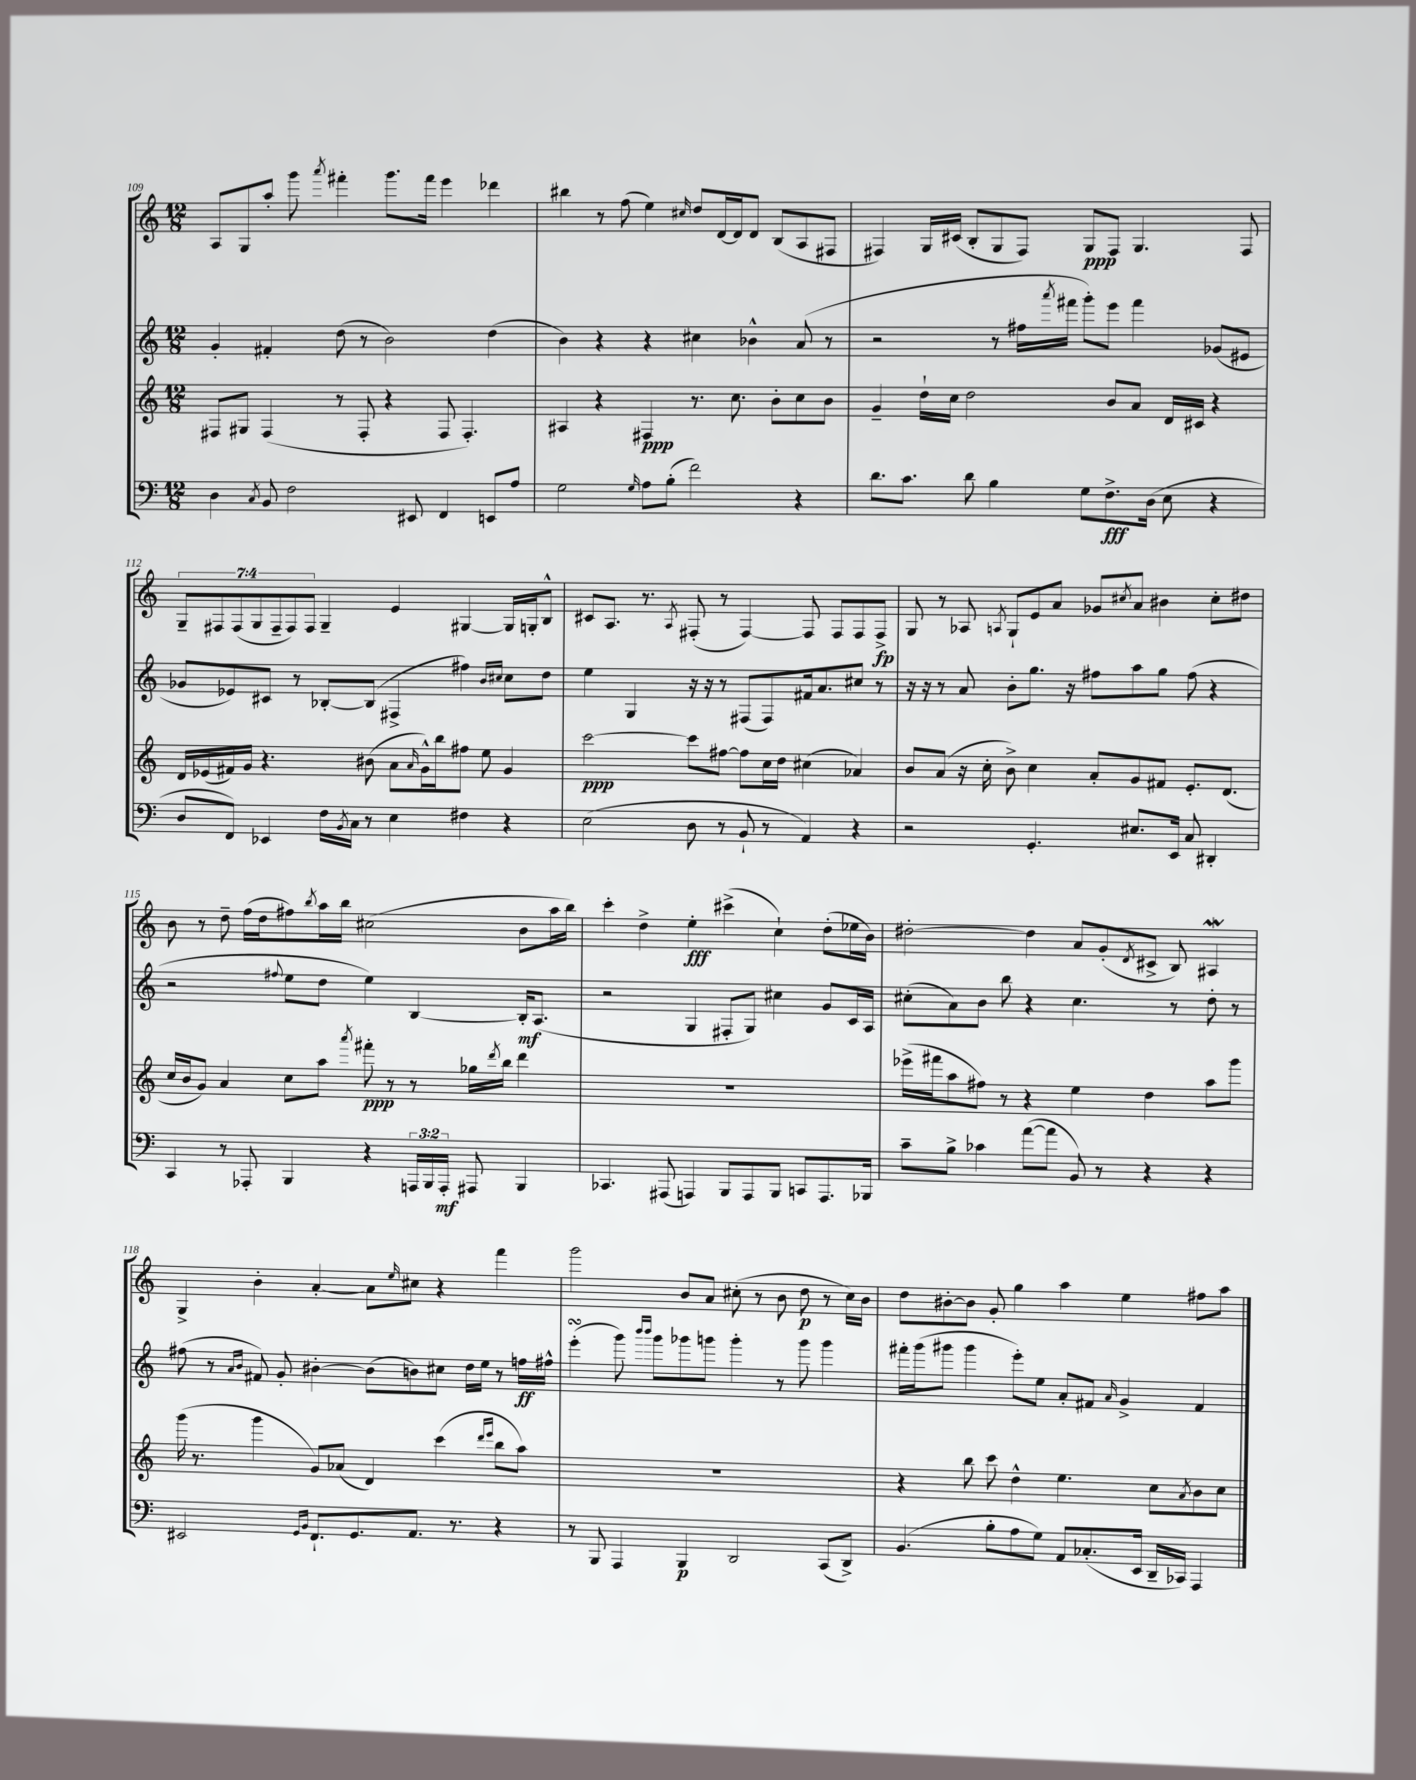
<<
\new StaffGroup <<
\new Staff = "s0" {
    \clef treble \key c \major \numericTimeSignature \time 12/8 \override Staff.TupletNumber.text = #tuplet-number::calc-fraction-text
    a8 g8 a''8-. g'''8 \acciaccatura { a'''8 } fis'''4-. g'''8. fis'''16 e'''4 des'''4 |
    bis''4 r8 f''8( e''4) \grace { cis''16 } d''8 d'16~ d'16 d'8 b8( a8 fis8 |
    fis4) g16 cis'16( b8-. g8 fis8) g8\ppp fis8 g4. fis8 |
    \tuplet 7/4 { g8-- fis8 fis8( g8 fis8-- fis8) fis8 } g4-- e'4 gis4~ gis16 g16-. b8-^ |
    cis'8 a8. r8. \acciaccatura { a8 } fis8-.( r8 fis4~) fis8 fis8 fis8 fis8->\fp |
    g8 r8 aes8 \acciaccatura { a8 } g8-! e'8 a'8 ges'8 \acciaccatura { cis''8 } a'8 bis'4 cis''8-. dis''8 |
    b'8 r8 d''8-- f''16( d''16 fis''8) \acciaccatura { b''8 } a''16 b''16 cis''2( b'8 a''16 b''16) |
    c'''4-. d''4-> e''4-.\fff cis'''4->( c''4-!) d''8-.( ees''16 b'16) |
    dis''2~-. dis''4 a'8 g'8-.( \acciaccatura { d'8 } cis'8-> b8) ais4\mordent |
    g4-> b'4-. a'4~-. a'8 \grace { e''16 } cis''8 r4 f'''4 |
    g'''2 b'8 a'8 cis''8-.( r8 b'8 d''8\p r8 cis''16) b'16 |
    d''8 bis'8~-. bis'8 g'8-. g''4 a''4 e''4 fis''8 a''8 \bar "|." |
}
\new Staff = "s1" {
    \clef treble \key c \major \numericTimeSignature \time 12/8
    g'4-. fis'4-. d''8( r8 b'2) d''4( |
    b'4) r4 r4 cis''4 bes'4-^ a'8( r8 |
    r2 r8 fis''16 \acciaccatura { a'''8 } fis'''16 g'''8-.) e'''8 fis'''4 ges'8( eis'8 |
    ges'8 ees'8) cis'8 r8 bes8~-. bes8( fis4-> fis''4) \grace { b'16 cis''16 } cis''8 d''8 |
    e''4 g4 r16 r16 r8 fis8( fis8) fis'16 a'8. cis''8 r8 |
    r16 r16 r8 a'8 b'8-. g''8. r16 fis''8 a''8 g''8 fis''8( r4 |
    r2 \appoggiatura { fis''8 } e''8 d''8 e''4) b4~ b16-.\mf a8.( |
    r2 g4 fis8-. g8) cis''4 g'8 c'16 a16 |
    cis''8-.( a'8) b'8 b''8 r4 cis''4. r8 d''8-. r8 |
    fis''8( r8 \grace { a'16 b'16 } fis'8) g'8-. bis'4~-. bis'8( b'8) cis''8 d''16 e''16 r8 f''16\ff fis''16-^ |
    e'''4-.\turn( g'''8) \grace { b'''16 b'''16 } g'''8 ges'''8 g'''8 g'''4-. r8 g'''8 g'''4 |
    fis'''16-. g'''16( gis'''8 gis'''4 e'''8-.) e''8 a'8-. fis'8 \grace { a'16 } g'4-> fis'4 \bar "|." |
}
\new Staff = "s2" {
    \clef treble \key c \major \numericTimeSignature \time 12/8
    fis8 gis8 fis4( r8 fis8-. r4 fis8 fis4.-.) |
    ais4 r4 fis4\ppp r8. c''8. b'8-. c''8 b'8 |
    g'4-- d''16-! c''16 d''2 b'8 a'8 d'16 cis'16 r4 |
    d'16 ees'16( fis'16) g'16 r4. bis'8( a'8 \grace { a'16 } g'16-^) b''16 fis''8 e''8 g'4 |
    c'''2~\ppp c'''8 fis''8~ fis''8 c''16 d''16 cis''4( aes'4) |
    b'8 a'8( r16 c''16-. b'8->) c''4 a'8-. g'8 fis'8 e'8.-. d'8.( |
    c''16 b'16 g'8) a'4 c''8 a''8 \acciaccatura { a'''8 } fis'''8-.\ppp r8 r8 ges''16 \acciaccatura { d'''8 } b''16 d'''4 |
    R1. |
    ees'''16->( fis'''16 a''8 fis''8) r8 r4 e''4 d''4 a''8 g'''8 |
    g'''16( r8. g'''4 g'8) aes'8( d'4) c'''4( \grace { d'''16 e'''16 } b''8 a''8) |
    R1. |
    r4 b''8 c'''8 d''4-^ e''4. c''8 \acciaccatura { a'8 } b'8 c''8 \bar "|." |
}
\new Staff = "s3" {
    \clef bass \key c \major \numericTimeSignature \time 12/8 \override Staff.TupletNumber.text = #tuplet-number::calc-fraction-text
    d4 \acciaccatura { c8 } b,8 f2 eis,8 f,4 e,8 a8 |
    g2 \grace { g16 } a8 b8-.( f'2) r4 |
    d'8. c'8. d'8 b4 g8 f8.->\fff d16( e8 r4 |
    d8 f,8) ees,4 f16 \acciaccatura { b,8 } c16 r8 e4 fis4 r4 |
    e2( d8 r8 b,8-! r8 a,4) r4 |
    r2 g,4.-. eis8. e,16 c8 dis,4-. |
    c,4 r8 aes,,8-. b,,4 r4 \tuplet 3/2 { a,,16 b,,16 a,,16-.\mf } ais,,8 b,,4 |
    ces,4. ais,,8( a,,4) b,,8 a,,8 b,,8 c,8 a,,8. bes,,16 |
    c'8-- b8-> ces'4 a'8~( a'8 b,8) r8 r4 r4 |
    eis,2 \grace { g,16 b,16 } f,8.-! g,8. a,8. r8. r4 |
    r8 b,,8 a,,4 b,,4\p d,2 c,8( d,8->) |
    b,4.( b8-. a8 g8) a,8 ces8.-.( e,16 d,16-- ces,16) a,,4 \bar "|." |
}
>>
>>
\layout { \context { \Score currentBarNumber = #109 } }
